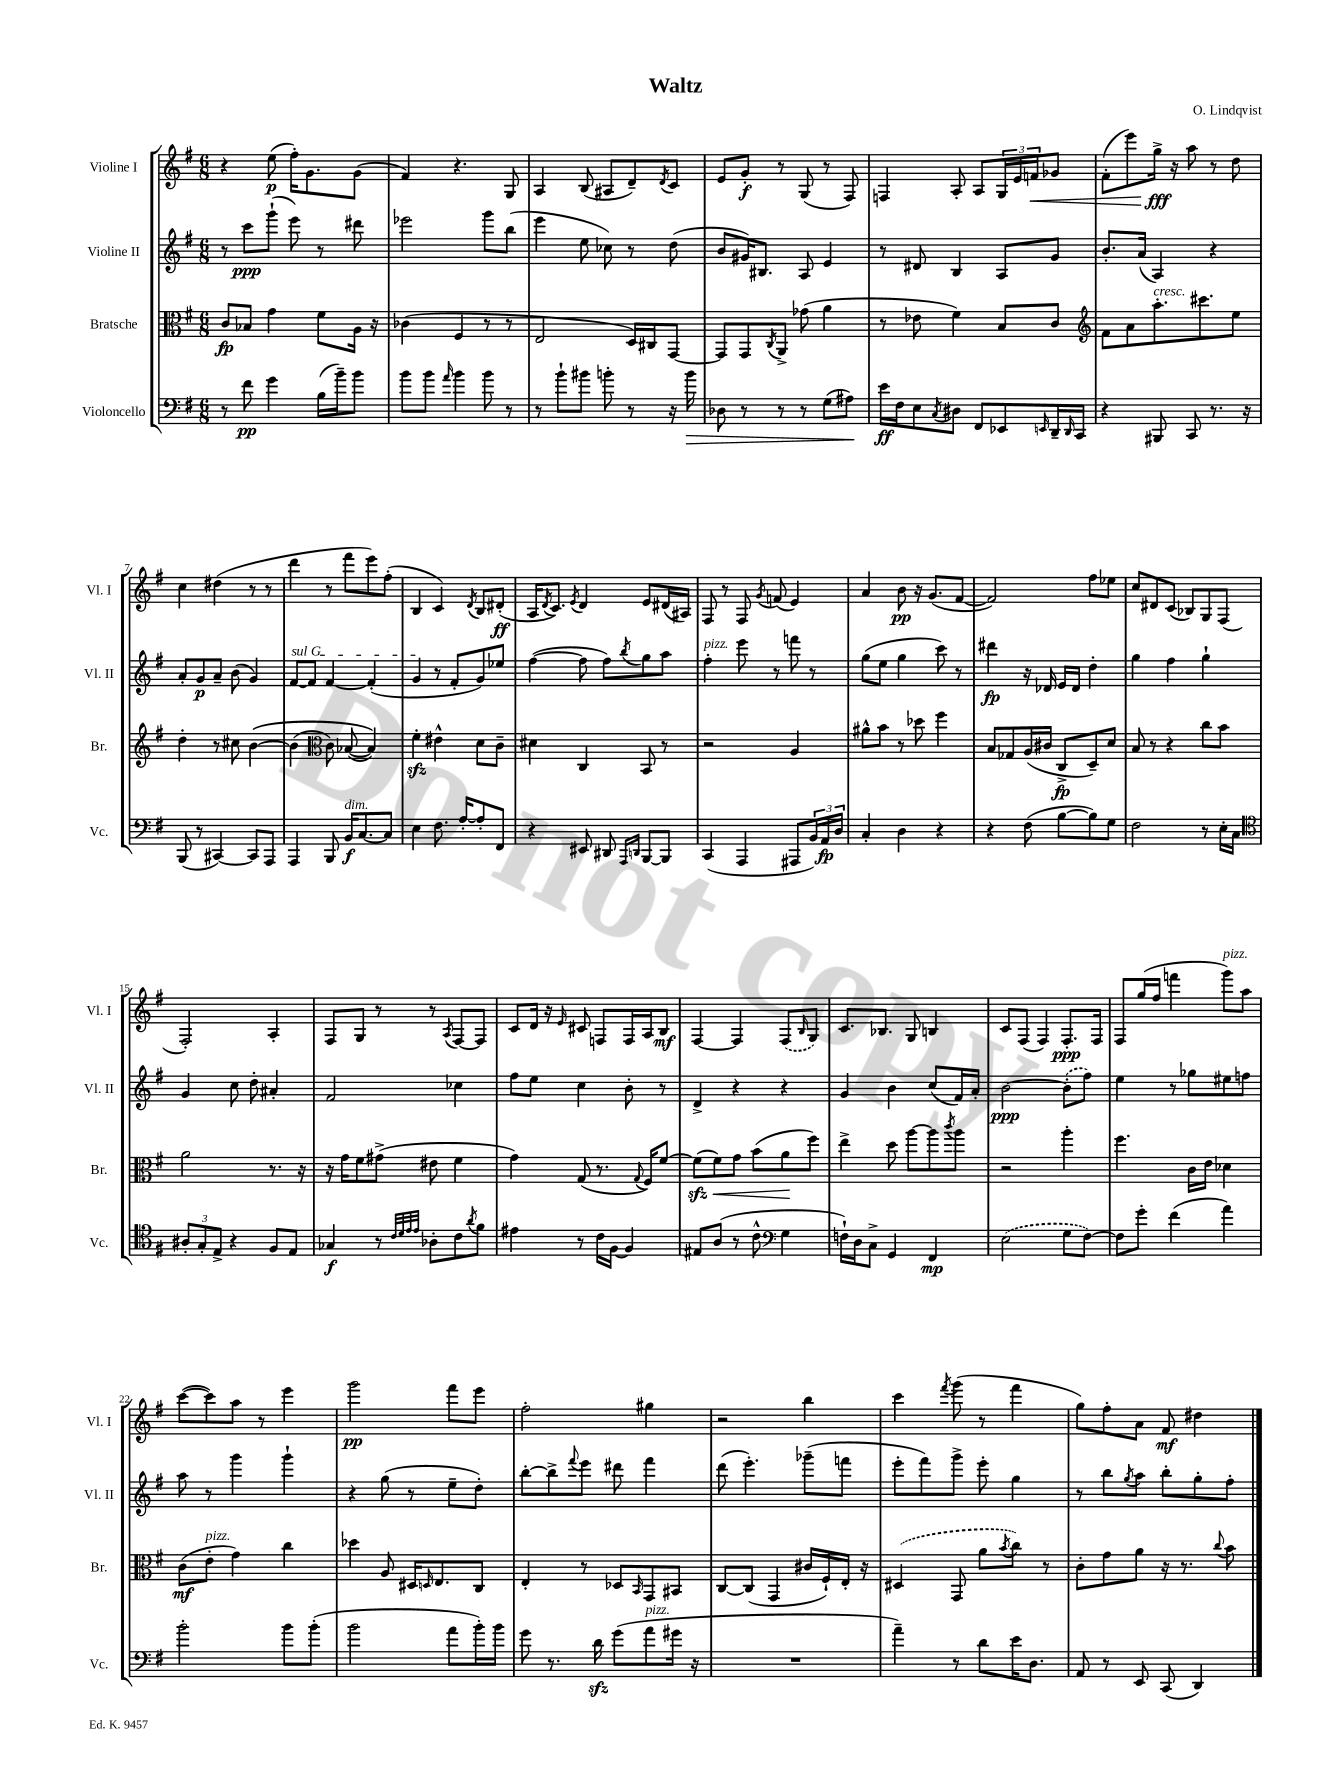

**kern	**kern	**kern	**kern
*staff4	*staff3	*staff2	*staff1
*clefF4	*clefC3	*clefG2	*clefG2
*k[f#]	*k[f#]	*k[f#]	*k[f#]
*M6/8	*M6/8	*M6/8	*M6/8
8r	8c/L	8r	4r
8f#\	8B-/J	8ccc\L	.
4g\	4g\	(8ggg`\J	(8ee\
.	.	8eee\)	16ff#'\LK)
.	.	.	8.g\
(16B\LL	8f#\L	8r	.
16b~\J)	.	.	.
8b\J	16A\Jk	8ddd#\	(8g\J
.	16r	.	.
=	=	=	=
8b\L	(4c-\	2eee-\	4f#/)
8b\J	.	.	.
16qqa/	.	.	.
4b\	4F#/	.	4.r
8b\	8r	8ggg\L	.
8r	8r	(8bb\J	8G/
=	=	=	=
8r	2E/	4eee\	4A/
8b`\L	.	.	.
8b#\J	.	8ee\	(8B/
8b'\	.	8cc-\)	8A#/L
8r	16D/LL)	8r	8d~/)
.	16C#/J	.	.
.	.	.	8qd/
16r	[8GG/J	(8dd\	8c/J
16b\	.	.	.
=	=	=	=
8D-\	8GG/]L	8b/L	8e/L
8r	8GG/	16g#/K)	8g'/J
.	.	8.B#/J	.
.	8qC/	.	.
8r	8AA^/J	.	8r
8r	(8g-\	8A/	(8G/
(8G\L	4a\	4e/	8r
8A#\J)	.	.	8F#/)
=	=	=	=
16e\LL	8r	8r	4F/
16F#\J	.	.	.
8E\	8e-\	8d#/	.
8qC/	.	.	.
8D#\J	4f#\)	4B/	8A'/
8FF#/L	.	.	8A/L
8EE-/	8B/L	8A/L	24G/L
.	.	.	24e/
.	.	.	24f/J
16qqEE/	.	.	.
16DD~/L	8c/J	8g/J	8g-/J
16qqDD/	.	.	.
16CC/JJ	.	.	.
=	=	=	=
*	*clefG2	*	*
4r	8f#\L	8.b'/L	(8f#'\L
.	8a\	.	8eee\)
.	.	(16a/Jk	.
8BBB#/	8.aa'\	4A/)	16gg^\Jk
.	.	.	16r
8CC/	.	.	8aa\
.	8.ccc#\	.	.
8.r	.	4r	8r
.	8ee\J	.	8dd\
16r	.	.	.
=	=	=	=
(8BBB/	4dd'\	8a'/L	4cc\
8r	.	8g/	.
[4CC#/)	8r	8a~/J	(4dd#\
.	8cc#\	(8b\	.
8CC#/]L	&([4b\	4g/)	8r
8AAA/J	.	.	8r
=	=	=	=
4AAA/	(4b\]	[8f#/L	4ddd\
.	.	8f#/]J	.
*	*clefC3	*	*
8BBB/	8c\)	[4f#/	8r
16BB/LK	([8B-/	.	8fff#\L
[8.C/	.	.	.
.	4B-/])&)	(4f#'/]	8eee\)
8C/]J	.	.	(8ff#'\J
=	=	=	=
4E\	4f#'\	4g/	4B/
8.F#\	4e#^^\	8r	4c/)
.	.	8f#'/L	.
[16A'/LK	.	.	.
.	.	.	8qd/
8A'/]	8d\L	8g/)	8B/L
8FF#/J	8c~\J	8ee-/J	(8d#'/J
=	=	=	=
4r	4d#\	([4ff#\	16A/LK
.	.	.	8qd/
.	.	.	8.c/J)
.	.	.	8qe/
8EE#/	4C/	8ff#\]	4d/
8DD#/	.	8ff#\L)	.
16qqAAA/LL	.	.	.
16qqDD/JJ	.	8qbb/	.
[8BBB/L	8BB/	8gg\	8e/L
8BBB/]J	8r	8aa\J	(16d#/L
.	.	.	16A#/JJ)
=	=	=	=
(4CC/	2r	4ff#'\	8F#/
.	.	.	8r
4AAA/	.	8eee\	8F#/
.	.	.	8qg/
.	.	8r	(8f/
8AAA#/L	4A/	8fff\	4e/)
24BB/L)	.	8r	.
24AA/	.	.	.
24D/JJ	.	.	.
=	=	=	=
4C'/	8a#^^\L	(8gg\L	4a/
.	8b\J	8ee\J	.
4D\	8r	4gg\	8b\
.	8dd-\	.	16r
.	.	.	(8.g/L
4r	4ff#\	8ccc\)	.
.	.	8r	[8f#/J
=	=	=	=
4r	8B/L	4ddd#\	2f#/])
.	8G-/	.	.
(8F#\	(16A/L	16r	.
.	16c#/JJ	16d-/	.
[8B\L	8C^/L	16e/LL	.
.	.	16d-/JJ	.
8B\])	8D~/)	4dd'\	8ff#\L
8G\J	8d/J	.	8ee-\J
=	=	=	=
2F#\	8B/	4gg\	8cc/L
.	8r	.	8d#/
.	4r	4ff#\	(8c/J
.	.	.	8B-/L)
8r	8cc\L	4gg`\	8G/
16E'\LL	8b\J	.	(8F#/J
16C\JJ	.	.	.
=	=	=	=
*clefC4	*	*	*
12A#'/L	2a\	4g/	2F#'/)
12G'/	.	.	.
12E^/J	.	.	.
4r	.	8cc\	.
.	.	8dd'\	.
8F#/L	8.r	4a#'/	4A'/
8E/J	.	.	.
.	16r	.	.
=	=	=	=
4G-/	16r	2f#/	8F#/L
.	16g\LK	.	.
.	8f#\	.	8G/J
8r	(8g#^\J	.	8r
32qqc/LLL	.	.	.
32qqd/	.	.	.
32qqe/	.	.	.
32qqe/JJJ	.	.	.
8A-'\L	8e#\	.	8r
.	.	.	8qA/
8c\	4f#\	4cc-\	[8F#/L
8qa/	.	.	.
8f#\J	.	.	8F#/]J
=	=	=	=
4e#\	4g\)	8ff#\L	8c/L
.	.	8ee\J	16d/Jk
.	.	.	16r
.	.	.	16qqe/
8r	(8G/	4cc\	8c#/
16c\LL	8.r	.	8F/L
[16F#\JJ	.	.	.
4F#/]	.	8b'\	16F/L
.	8qqG/	.	.
.	16F#/LK)	.	16A/J
.	[8f#/J	8r	8B/J
=	=	=	=
8E#/L	(8f#\]L	4d^/	[4F#/
(8A/J	8f#\)	.	.
8r	8g\J	4r	4F#/]
8c^^\	(8b\L	.	.
*clefF4	*	*	*
4G\	8a\	4r	(8F#/L
.	.	.	16qqB/
.	8ff#\J)	.	8G/J)
=	=	=	=
16F`\LL)	4ee^\	4g/	8.c/L
16D\J	.	.	.
8C^\J	.	.	.
.	.	.	8.B-/J
4GG/	8dd\	4b\	.
.	[8aa\L	.	8G/
4FF#/	8aa\]	(8cc/L	4B/
.	8qccc/	.	.
.	8aa\J	16f#/L)	.
.	.	16a'/JJ	.
=	=	=	=
(2E\	2r	[2b\	8c/L
.	.	.	(8F#/J
.	.	.	4F#/)
8G\L	4aa'\	(8b'\]L	8.F#'/L
[8F#\J)	.	8ff#\J)	.
.	.	.	16F#/Jk
=	=	=	=
8F#\]L	4.ff#\	4ee\	8F#/L
8g'\J	.	.	(16gg/L
.	.	.	16ff#/JJ
(4f#\	.	8r	4fff\
.	16c\LL	8gg-\L	.
.	16e\JJ	.	.
4a\)	4d-\	8ee#\	8ggg\L)
.	.	8ff\J	8aa\J
=	=	=	=
2b'\	(8c\L	8aa\	([8ccc\L
.	8e'\J	8r	8ccc\])
.	4g\)	4ggg\	8aa\J
.	.	.	8r
8b\L	4cc\	4ggg`\	4eee\
(8b'\J	.	.	.
=	=	=	=
2b\	4dd-\	4r	2ggg\
.	8A/	(8gg\	.
.	16D#/LK	8r	.
.	16qqD/	.	.
.	8.E/	.	.
8a\L	.	8ee~\L	8fff#\L
16b'\L)	8C/J	8dd'\J)	8eee\J
16b\JJ	.	.	.
=	=	=	=
8g\	4E'/	[8bb'\L	2ff#'\
8.r	.	8bb^\]	.
.	.	8qqfff#/	.
.	8r	8eee\J	.
16d\	.	.	.
(8g\L	8D-/L	8ddd#\	.
.	16qqBB/	.	.
8a\	8GG/	4fff#\	4gg#\
16g#\Jk	8BB#/J	.	.
16r	.	.	.
=	=	=	=
2.r	[8C/L	(8ddd\	2r
.	(8C/]J	4.eee'\)	.
.	4GG/	.	.
.	16c#/LL	(8ggg-~\L	4bb\
.	16F#`/)	.	.
.	16E'/JJ	8fff\J	.
.	16r	.	.
=	=	=	=
4a~\)	(4D#/	8eee'\L	4ccc\
.	.	8fff#\)	.
.	.	.	8qfff#/
8r	8GG/	8ggg^\J	(8ggg\
8d\L	8a\L	8eee'\	8r
.	8qb/	.	.
16e\K	8cc\J)	4gg\	4fff#\
8.D\J	.	.	.
.	8r	.	.
=	=	=	=
8AA/	8c'\L	8r	8gg\L)
8r	8g\	8bb\L	8ff#'\
.	.	8qgg/	.
8EE/	8a\J	8aa\J	8a\J
(8CC/	16r	8bb'\L	8f#/
.	8.r	.	.
4DD/)	.	8gg'\	4dd#\
.	8qqcc/	.	.
.	8b\	8ff#'\J	.
==	==	==	==
*-	*-	*-	*-
